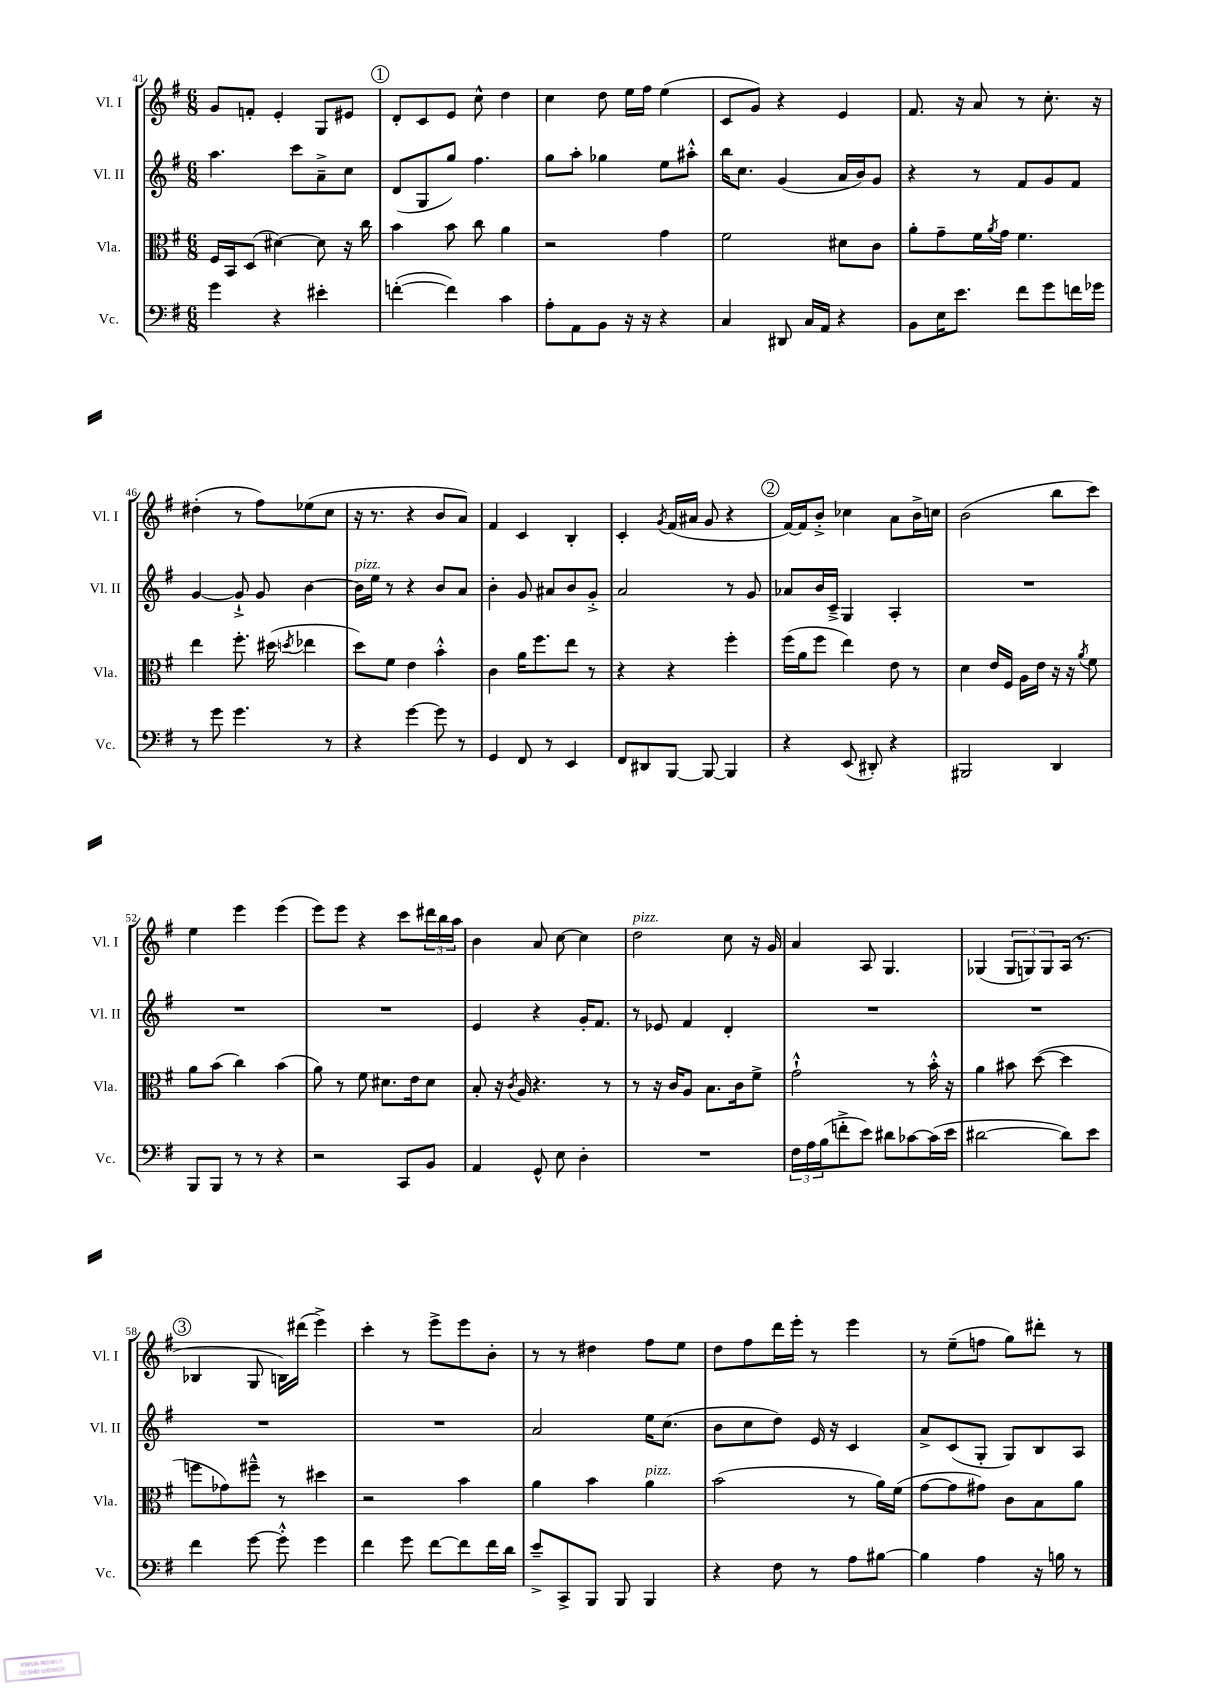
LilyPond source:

<<
\new StaffGroup <<
\new Staff = "s0" \with { instrumentName = "Vl. I" shortInstrumentName = "Vl. I" } {
    \clef treble \key g \major \numericTimeSignature \time 6/8
    g'8 f'8-. e'4-. g8 eis'8 |
    \mark \markup { \circle "1" } d'8-. c'8 e'8 c''8-^ d''4 |
    c''4 d''8 e''16 fis''16 e''4( |
    c'8 g'8) r4 e'4 |
    fis'8. r16 a'8 r8 c''8.-. r16 |
    dis''4-.( r8 fis''8) ees''8( c''8 |
    r16 r8. r4 b'8 a'8) |
    fis'4 c'4 b4-. |
    c'4-. \acciaccatura { g'8 } fis'16( ais'16 g'8 r4 |
    \mark \markup { \circle "2" } fis'16~) fis'16 b'8-.-> ces''4 a'8 b'16-> c''16 |
    b'2( b''8 c'''8) |
    e''4 e'''4 e'''4( |
    e'''8) e'''8 r4 c'''8 \tuplet 3/2 { dis'''16 b''16 a''16 } |
    b'4 a'8 c''8~ c''4 |
    d''2^\markup { \italic "pizz." } c''8 r16 g'16 |
    a'4 a8 g4. |
    ges4( \tuplet 3/2 { ges8 g8) g8 } a16( r8. |
    \mark \markup { \circle "3" } bes4 g8 b16) dis'''16( e'''4->) |
    c'''4-. r8 e'''8-> e'''8 b'8-. |
    r8 r8 dis''4 fis''8 e''8 |
    d''8 fis''8 d'''16 e'''16-. r8 e'''4 |
    r8 e''8--( f''8 g''8) dis'''8-. r8 \bar "|." |
}
\new Staff = "s1" \with { instrumentName = "Vl. II" shortInstrumentName = "Vl. II" } {
    \clef treble \key g \major \numericTimeSignature \time 6/8
    a''4. c'''8 a'8---> c''8 |
    \mark \markup { \circle "1" } d'8( g8 g''8) fis''4. |
    g''8 a''8-. ges''4 e''8 ais''8-.-^ |
    b''16 c''8. g'4( a'16 b'16) g'8 |
    r4 r8 fis'8 g'8 fis'8 |
    g'4~ g'8-!-> g'8 b'4~ |
    b'16^\markup { \italic "pizz." } e''16 r8 r4 b'8 a'8 |
    b'4-. g'8 ais'8 b'8 g'8-.-> |
    a'2 r8 g'8 |
    \mark \markup { \circle "2" } aes'8 b'16 c'16---> g4 a4-. |
    R2. |
    R2. |
    R2. |
    e'4 r4 g'16-. fis'8. |
    r8 ees'8 fis'4 d'4-. |
    R2. |
    R2. |
    \mark \markup { \circle "3" } R2. |
    R2. |
    a'2 e''16 c''8.( |
    b'8 c''8 d''8) e'16 r16 c'4 |
    a'8-> c'8( g8-. g8) b8 a8 \bar "|." |
}
\new Staff = "s2" \with { instrumentName = "Vla." shortInstrumentName = "Vla." } {
    \clef alto \key g \major \numericTimeSignature \time 6/8
    fis16 b,16 d8( dis'4~) dis'8 r16 c''16 |
    \mark \markup { \circle "1" } b'4 b'8 c''8 a'4 |
    r2 g'4 |
    fis'2 dis'8 c'8 |
    a'8-. g'8-- fis'16 \acciaccatura { a'8 } g'16 fis'4. |
    e''4 fis''8.-. dis''16( \acciaccatura { d''8 } ees''4 |
    d''8) fis'8 e'4 b'4-.-^ |
    c'4 a'16 fis''8. e''8 r8 |
    r4 r4 fis''4-. |
    \mark \markup { \circle "2" } fis''16( a'16 fis''8 e''4) e'8 r8 |
    d'4 e'16 fis16 a16 e'16 r16 r16 \acciaccatura { a'8 } fis'8 |
    a'8 b'8( c''4) b'4( |
    a'8) r8 fis'8 dis'8. e'16 dis'8 |
    b8-. r16 \acciaccatura { c'8 } a16 r4. r8 |
    r8 r16 c'16 a8 b8. c'16 fis'8-> |
    g'2-!-^ r8 b'16-.-^ r16 |
    a'4 bis'8 d''8~( d''4 |
    \mark \markup { \circle "3" } f''8 ges'8) fis''8---^ r8 dis''4 |
    r2 b'4 |
    a'4 b'4 a'4^\markup { \italic "pizz." } |
    b'2( r8 a'16) fis'16( |
    g'8~ g'8 gis'8) c'8 b8 a'8 \bar "|." |
}
\new Staff = "s3" \with { instrumentName = "Vc." shortInstrumentName = "Vc." } {
    \clef bass \key g \major \numericTimeSignature \time 6/8
    g'4 r4 eis'4-. |
    \mark \markup { \circle "1" } f'4~-.( f'4) c'4 |
    a8-. a,8 b,8 r16 r16 r4 |
    c4 dis,8 c16 a,16 r4 |
    b,8 e16 e'8. fis'8 g'8 f'16 ges'16 |
    r8 g'8 g'4. r8 |
    r4 g'4~ g'8 r8 |
    g,4 fis,8 r8 e,4 |
    fis,8 dis,8 b,,8~ b,,8~ b,,4 |
    \mark \markup { \circle "2" } r4 e,8( dis,8-.) r4 |
    bis,,2 d,4 |
    b,,8 b,,8 r8 r8 r4 |
    r2 c,8 b,8 |
    a,4 g,8-^ e8 d4-. |
    R2. |
    \tuplet 3/2 { fis16 a16 b16( } f'8-.-> e'8) dis'8 ces'8~ ces'16( e'16 |
    dis'2~ dis'8) e'8 |
    \mark \markup { \circle "3" } fis'4 g'8~ g'8-.-^ g'4 |
    fis'4 g'8 fis'8~ fis'8 fis'16 d'16 |
    e'8---> c,8-> b,,8 b,,8 b,,4 |
    r4 fis8 r8 a8 bis8~ |
    bis4 a4 r16 b16 r8 \bar "|." |
}
>>
>>
\layout { \context { \Score currentBarNumber = #41 } }
